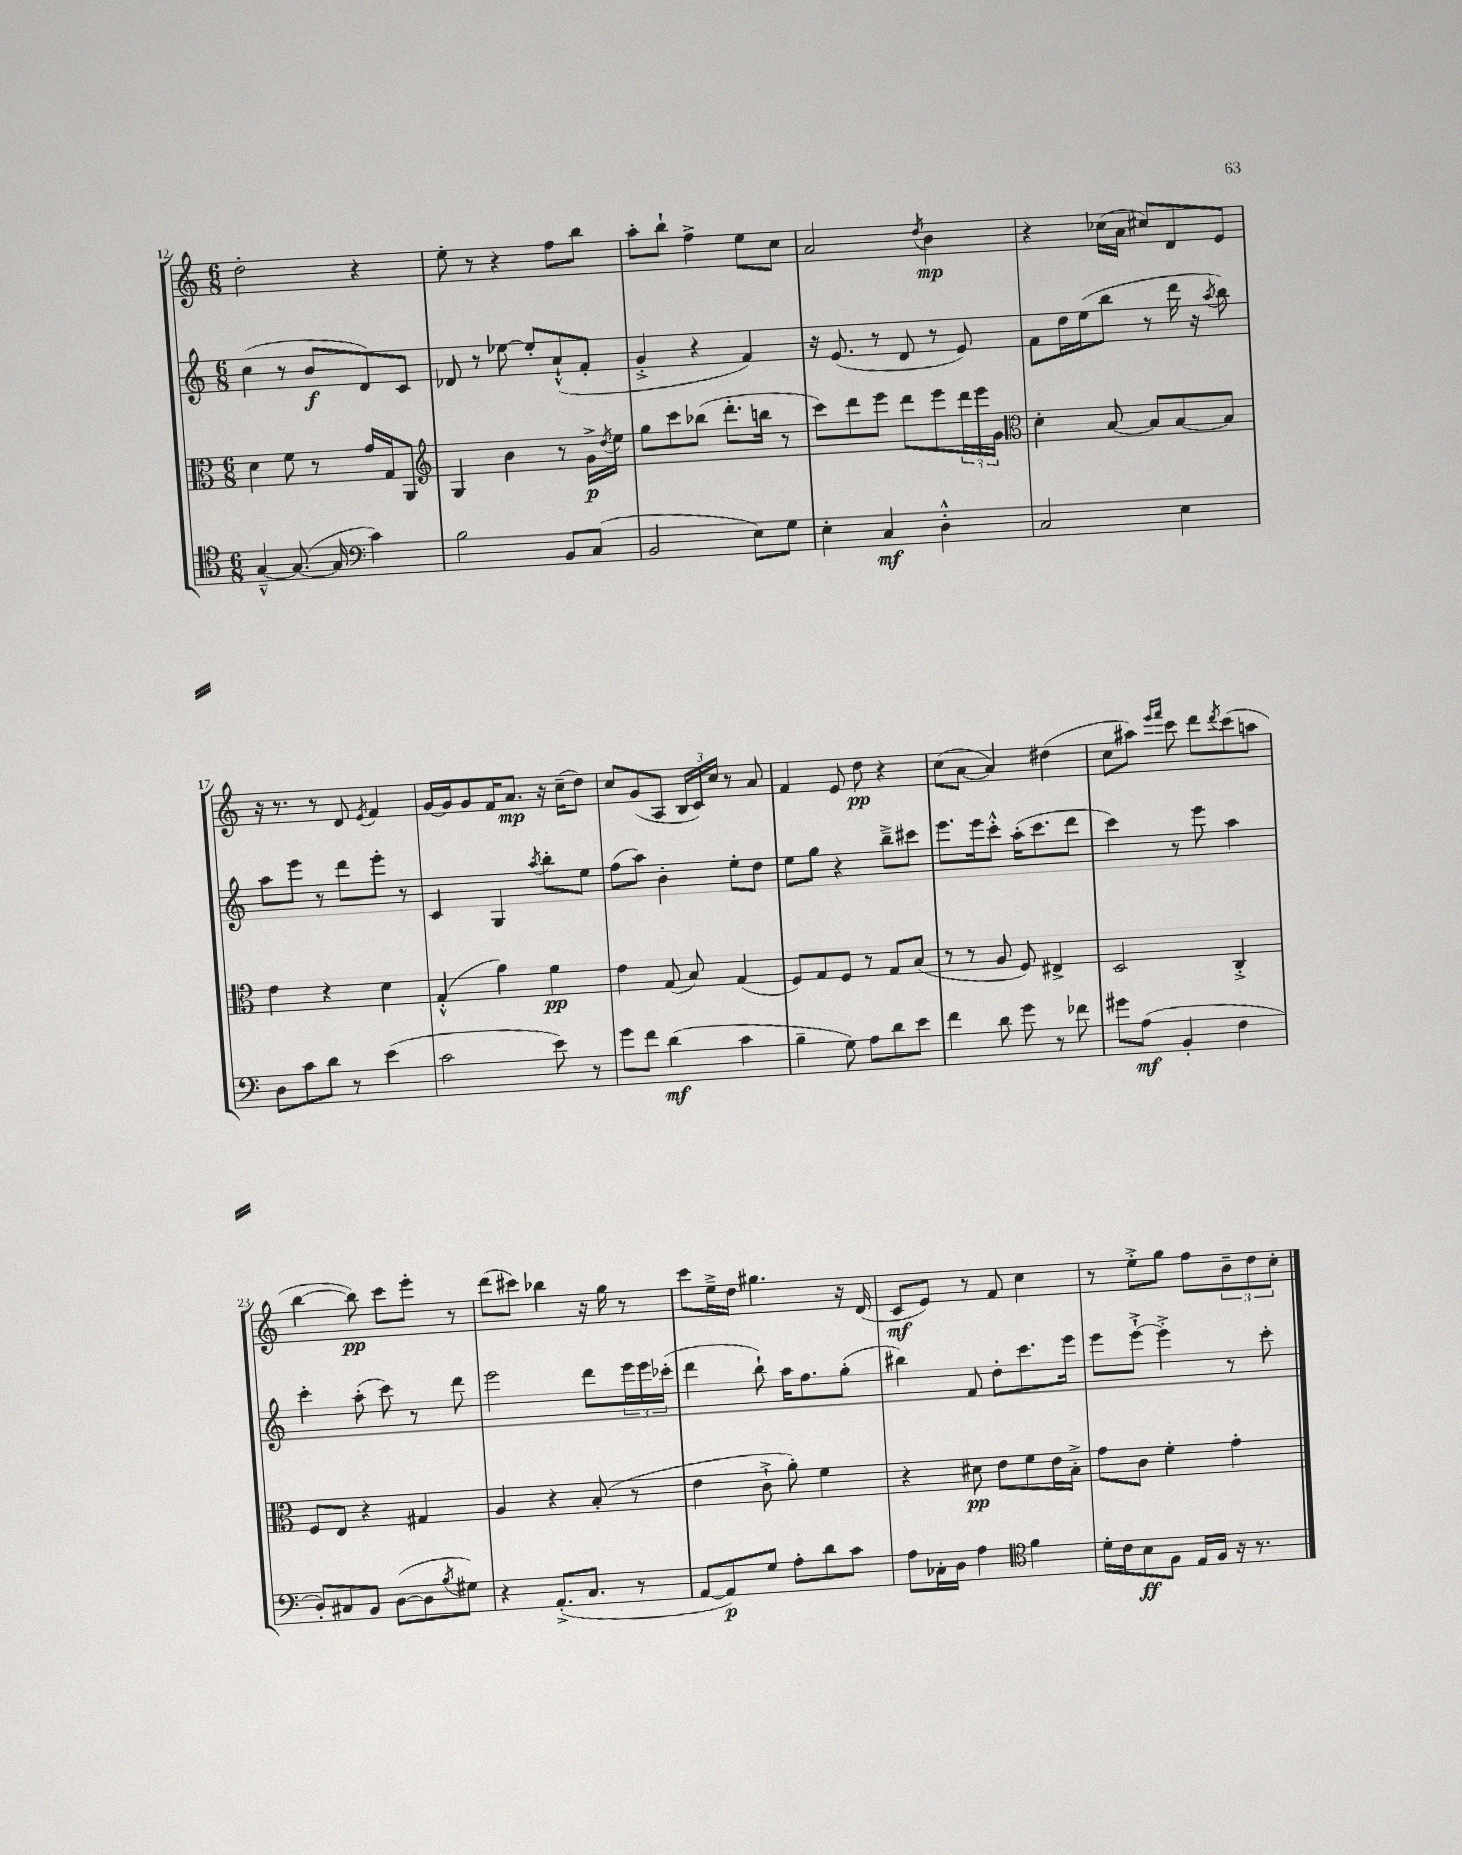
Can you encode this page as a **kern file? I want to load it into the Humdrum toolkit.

**kern	**dynam	**kern	**dynam	**kern	**dynam	**kern	**dynam
*part4	*part4	*part3	*part3	*part2	*part2	*part1	*part1
*staff4	*staff4	*staff3	*staff3	*staff2	*staff2	*staff1	*staff1
*clefC4	*	*clefC3	*	*clefG2	*	*clefG2	*
*k[]	*	*k[]	*	*k[]	*	*k[]	*
*M6/8	*	*M6/8	*	*M6/8	*	*M6/8	*
=12	=12	=12	=12	=12	=12	=12	=12
[4G~^^/	.	4d\	.	(4cc\	.	2dd'\	.
(8.G/_	.	8f\	.	8r	.	.	.
.	.	8r	.	8b/L	f	.	.
16G/]	.	.	.	.	.	.	.
*clefF4	*	*	*	*	*	*	*
4c\)	.	16g/LL	.	8d/)	.	4r	.
.	.	16G/J	.	.	.	.	.
.	.	8AA/J	.	8c/J	.	.	.
=13	=13	=13	=13	=13	=13	=13	=13
*	*	*clefG2	*	*	*	*	*
2B\	.	4G/	.	8d-X/	.	8ee'\	.
.	.	.	.	8r	.	8r	.
.	.	4b\	.	[8ee-X\	.	4r	.
.	.	.	.	8ee-'/L]	.	.	.
8BB/L	.	8r	.	(8a`^^/	.	8ff\L	.
(8C/J	.	16g^\LL	p	8f'/J	.	8bb\J	.
.	.	8qdd/	.	.	.	.	.
.	.	16ee\JJ	.	.	.	.	.
=14	=14	=14	=14	=14	=14	=14	=14
2BB/	.	8gg\L	.	4g'^/	.	8aa'\L	.
.	.	8ccc\	.	.	.	8bb`\J	.
.	.	(8bb-X\J	.	4r	.	4ff^\	.
.	.	8.ddd'\L	.	.	.	.	.
8E\L)	.	.	.	4f/)	.	8ee\L	.
.	.	16bbn\Jk	.	.	.	.	.
8G\J	.	8r	.	.	.	8cc\J	.
=15	=15	=15	=15	=15	=15	=15	=15
4E'\	.	8ccc\L)	.	16r	.	2a/	.
.	.	.	.	(8.e/	.	.	.
.	.	8ddd\	.	.	.	.	.
4C/	mf	8eee\J	.	8r	.	.	.
.	.	8ddd\L	.	8d/	.	.	.
.	.	.	.	.	.	8qdd/	.
4D'^^\	.	8eee\	.	8r	.	4b\	mp
.	.	24ddd\L	.	8e/)	.	.	.
.	.	24eee\	.	.	.	.	.
.	.	24g\JJ	.	.	.	.	.
=16	=16	=16	=16	=16	=16	=16	=16
*	*	*clefC3	*	*	*	*	*
2C/	.	4d'\	.	8f\L	.	4r	.
.	.	.	.	16dd\L	.	.	.
.	.	.	.	(16ee\J	.	.	.
.	.	[8B/	.	8bb\J	.	(16cc-X\LL	.
.	.	.	.	.	.	16a\JJ	.
.	.	8B/L]	.	8r	.	8cc#X/L)	.
4E\	.	[8B/	.	16ddd\	.	8d/	.
.	.	.	.	16r	.	.	.
.	.	.	.	8qaa/	.	.	.
.	.	8B/J]	.	8bb\)	.	8e/J	.
!!LO:LB:g=z
=17	=17	=17	=17	=17	=17	=17	=17
8D\L	.	4e\	.	8aa\L	.	16r	.
.	.	.	.	.	.	8.r	.
8c\	.	.	.	8eee\J	.	.	.
8d\J	.	4r	.	8r	.	8r	.
8r	.	.	.	8ddd\L	.	8d/	.
.	.	.	.	.	.	8qe/	.
(4e\	.	4d\	.	8eee'\J	.	4f/	.
.	.	.	.	8r	.	.	.
=18	=18	=18	=18	=18	=18	=18	=18
2c\	.	(4G'^^/	.	4c/	.	[16g/LL	.
.	.	.	.	.	.	16g/J]	.
.	.	.	.	.	.	8g/	.
.	.	4g\)	.	4G/	.	16f/K	.
.	.	.	.	.	.	8.a/J	mp
.	.	.	.	8qaa/	.	.	.
8e\)	.	4f\	pp	8bb'\L	.	16r	.
.	.	.	.	.	.	(16cc~\KL	.
8r	.	.	.	8ee\J	.	8dd\J)	.
=19	=19	=19	=19	=19	=19	=19	=19
8g\L	.	4e\	.	(8ff\L	.	8cc/L	.
8f\J	.	.	.	8aa\J)	.	(8g/	.
(4d\	mf	(8G/	.	4b'\	.	8A/J	.
.	.	8B/)	.	.	.	24B/LL	.
.	.	.	.	.	.	24c/)	.
.	.	.	.	.	.	24cc/JJ	.
4c\	.	(4G/	.	8ee'\L	.	8r	.
.	.	.	.	8dd\J	.	8a/	.
=20	=20	=20	=20	=20	=20	=20	=20
4B~\	.	8F/L)	.	8ee\L	.	4f/	.
.	.	8G/	.	8gg\J	.	.	.
8G\)	.	8F/J	.	4r	.	8e/	.
8A\L	.	8r	.	.	.	8dd\	pp
8d\	.	8G/L	.	8bb~^\L	.	4r	.
8e\J	.	(8B/J	.	8ccc#X\J	.	.	.
=21	=21	=21	=21	=21	=21	=21	=21
4f\	.	8r	.	8.eee\L	.	(8cc\L	.
.	.	8r	.	.	.	[8a\J	.
.	.	.	.	16eee\k	.	.	.
8d\	.	8A/	.	8ccc'^^\J	.	4a/])	.
8g\	.	8F/)	.	(16aa'\KL	.	.	.
.	.	.	.	8.ccc\	.	.	.
8r	.	4E#X^/	.	.	.	(4dd#X\	.
8f-X\	.	.	.	8ddd\J	.	.	.
=22	=22	=22	=22	=22	=22	=22	=22
8g#X\L	.	2D/	.	4ccc\)	.	8cc\L	.
(8A\J	mf	.	.	.	.	8aa#X\J)	.
.	.	.	.	.	.	16qqeee/LL	.
.	.	.	.	.	.	16qqfff/JJ	.
4BB'/	.	.	.	8r	.	8ccc\	.
.	.	.	.	8eee\	.	8ddd\L	.
.	.	.	.	.	.	8qddd/	.
4F\	.	4C'^/	.	4aa\	.	(8ccc\	.
.	.	.	.	.	.	8aan\J	.
!!LO:LB:g=z
=23	=23	=23	=23	=23	=23	=23	=23
8D'/L)	.	8F/L	.	4ccc'\	.	[4bb\	.
8C#X/	.	8E/J	.	.	.	.	.
8BB/J	.	4r	.	(8aa'\	.	8bb\])	pp
([8D\L	.	.	.	8ccc\)	.	8ccc\L	.
8D\]	.	4G#X/	.	8r	.	8eee'\J	.
8qB/	.	.	.	.	.	.	.
8G#X\J)	.	.	.	8ddd\	.	8r	.
=24	=24	=24	=24	=24	=24	=24	=24
4r	.	4A/	.	2eee\	.	(8ddd\L	.
.	.	.	.	.	.	8ccc#X\J)	.
(8.AA'^/L	.	4r	.	.	.	4bb-X\	.
8.C/J	.	.	.	.	.	.	.
.	.	(8B'/	.	8ddd\L	.	16r	.
.	.	.	.	.	.	16gg\	.
8r	.	8r	.	24eee\L	.	8r	.
.	.	.	.	24eee\	.	.	.
.	.	.	.	(24ccc-X'\JJ	.	.	.
=25	=25	=25	=25	=25	=25	=25	=25
[8AA/L	.	4e\	.	4ddd\	.	8ccc\L	.
8AA/])	p	.	.	.	.	16ee~^\L	.
.	.	.	.	.	.	16dd\JJ	.
8G/J	.	8c`^\	.	8bb`\)	.	4.gg#X\	.
8A'\L	.	8a'\)	.	16aa\KL	.	.	.
.	.	.	.	8.ff\	.	.	.
8d\	.	4f\	.	.	.	.	.
8c\J	.	.	.	(8gg'\J	.	16r	.
.	.	.	.	.	.	(16d/	.
=26	=26	=26	=26	=26	=26	=26	=26
8A\L	.	4r	.	4bb#X\)	.	8c/L	mf
16C-X'\L	.	.	.	.	.	8e/J)	.
16D\JJ	.	.	.	.	.	.	.
4A\	.	8d#X\	pp	8f/	.	8r	.
.	.	8e\L	.	8dd'\L	.	8f/	.
*clefC4	*	*	*	*	*	*	*
4f\	.	8f\	.	8.ccc\	.	4cc\	.
.	.	16e\L	.	.	.	.	.
.	.	16B'^\JJ	.	16eee\Jk	.	.	.
=27	=27	=27	=27	=27	=27	=27	=27
16d'\LL	.	8g\L	.	8eee\L	.	8r	.
16c\J	.	.	.	.	.	.	.
8B\	ff	8c\J	.	[8eee`^\J	.	8ee'^\L	.
8F\J	.	4f'\	.	4eee'^\]	.	8gg\J	.
16E/LL	.	.	.	.	.	8ff\L	.
16F/JJ	.	.	.	.	.	.	.
16r	.	4g'\	.	8r	.	12b~\	.
8.r	.	.	.	.	.	.	.
.	.	.	.	.	.	12dd\	.
.	.	.	.	8ccc'\	.	.	.
.	.	.	.	.	.	12cc'\J	.
==	==	==	==	==	==	==	==
*-	*-	*-	*-	*-	*-	*-	*-
